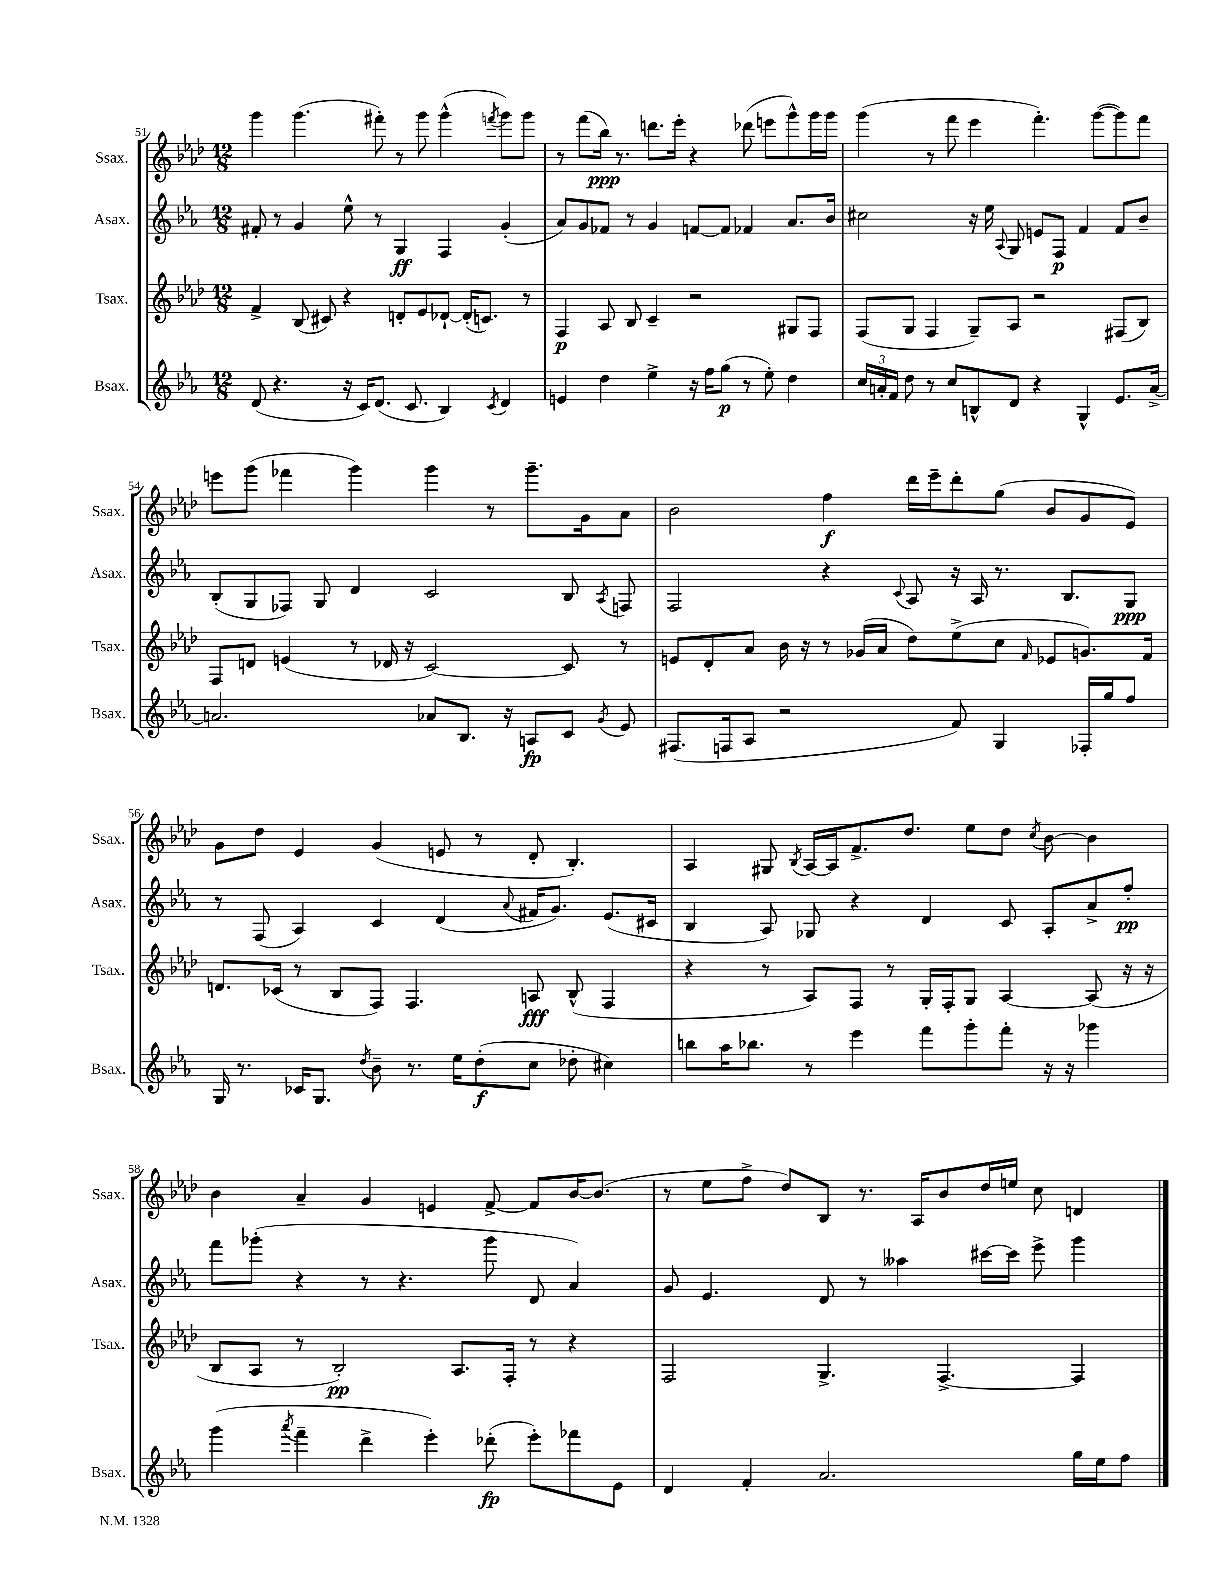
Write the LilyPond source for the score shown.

<<
\new StaffGroup <<
\new Staff = "s0" \with { instrumentName = "Ssax." shortInstrumentName = "Ssax." } {
    \clef treble \key aes \major \numericTimeSignature \time 12/8
    \autoBeamOff g'''4 g'''4.( fis'''8-.) r8 g'''8 g'''4-^( \acciaccatura { f'''8 } g'''8[) g'''8] |
    r8 f'''8[( bes''16]\ppp) r8. d'''8.[ ees'''16]-. r4 des'''8( e'''8[ g'''8-^) g'''16 g'''16] |
    g'''4( r8 f'''8 ees'''4 f'''4.-.) g'''8[~( g'''8) f'''8] |
    e'''8[ g'''8]( fes'''4 g'''4) g'''4 r8 g'''8.[-- g'16 aes'8] |
    bes'2 f''4\f des'''16[ ees'''16-- des'''8-. g''8]( bes'8[ g'8 ees'8]) |
    g'8[ des''8] ees'4 g'4( e'8 r8 des'8-. bes4.-.) |
    aes4 gis8 \acciaccatura { bes8 } aes16[~ aes16 f'8.-> des''8.] ees''8[ des''8] \acciaccatura { c''8 } bes'8~ bes'4 |
    bes'4 aes'4-- g'4 e'4 f'8~-> f'8[ bes'16~ bes'8.]( |
    r8 ees''8[ f''8]-> des''8[) bes8] r8. aes16[ bes'8 des''16 e''16] c''8 d'4 \bar "|." |
}
\new Staff = "s1" \with { instrumentName = "Asax." shortInstrumentName = "Asax." } {
    \clef treble \key ees \major \numericTimeSignature \time 12/8
    \autoBeamOff fis'8-. r8 g'4 ees''8-^ r8 g4\ff f4 g'4-.( |
    aes'8[) g'8 fes'8] r8 g'4 f'8[~ f'8] fes'4 aes'8.[ bes'16] |
    cis''2 r16 ees''16 \appoggiatura { aes8 } g8 e'8[ f8]\p f'4 f'8[ bes'8]-- |
    bes8[-.( g8 fes8]) g8 d'4 c'2 bes8 \acciaccatura { aes8 } f8 |
    f2 r4 \appoggiatura { c'8 } aes8 r16 aes16 r8. bes8.[ g8]\ppp |
    r8 f8( aes4) c'4 d'4( \appoggiatura { aes'8 } fis'16[ g'8.]) ees'8.[( cis'16] |
    bes4 aes8) ges8 r4 d'4 c'8 aes8[-. aes'8-> f''8]-.\pp |
    f'''8[ ges'''8]-.( r4 r8 r4. ges'''8 d'8 aes'4) |
    g'8 ees'4. d'8 r8 aeses''4 cis'''16[~ cis'''16] ees'''8-> g'''4 \bar "|." |
}
\new Staff = "s2" \with { instrumentName = "Tsax." shortInstrumentName = "Tsax." } {
    \clef treble \key aes \major \numericTimeSignature \time 12/8
    \autoBeamOff f'4-> bes8( cis'8) r4 d'8[-. ees'8 des'8]~-! des'16[-.( c'8.]) r8 |
    f4\p aes8 bes8 c'4-- r2 gis8[ f8] |
    f8[( g8] f4 g8[--) aes8] r2 fis8[( bes8]) |
    f8[ d'8] e'4( r8 des'16 r16 c'2~) c'8 r8 |
    e'8[ des'8-. aes'8] bes'16 r16 r8 ges'16[( aes'16] des''8[) ees''8->( c''8] \grace { f'16 } ees'8[ g'8.) f'16] |
    d'8.[ ces'16]( r8 bes8[ f8]) f4. a8\fff bes8-^( f4 |
    r4 r8 aes8[) f8] r8 g16[-. f16-. g8] aes4~ aes8( r16 r16 |
    bes8[ aes8] r8 bes2-.\pp) aes8.[ f16]-. r8 r4 |
    f2 g4.-> f4.~-> f4 \bar "|." |
}
\new Staff = "s3" \with { instrumentName = "Bsax." shortInstrumentName = "Bsax." } {
    \clef treble \key ees \major \numericTimeSignature \time 12/8
    \autoBeamOff d'8( r4. r16 c'16[) d'8.]( c'8. bes4) \acciaccatura { c'8 } d'4 |
    e'4 d''4 ees''4-> r16 f''16[ g''8]\p( r8 ees''8-.) d''4 |
    \tuplet 3/2 { c''16[ a'16-. f'16] } d''8 r8 c''8[ b8-^ d'8] r4 g4-^ ees'8.[ a'16]~-> |
    a'2. aes'8[ bes8.] r16 a8[\fp c'8] \acciaccatura { g'8 } ees'8 |
    fis8.[( f16 aes8] r2 f'8) g4 fes16[-. g''16 f''8] |
    g16 r8. ces'16[ g8.] \acciaccatura { d''8 } bes'8-- r8. ees''16[ d''8-.\f( c''8] des''8-. cis''4) |
    b''8[ aes''16 bes''8.] r8 ees'''4 f'''8[ g'''8-. f'''8]-. r16 r16 ges'''4 |
    g'''4( \acciaccatura { aes'''8 } f'''4-- d'''4-> ees'''4-.) des'''8-.\fp( ees'''8[-.) fes'''8 ees'8] |
    d'4 f'4-. aes'2. g''16[ ees''16 f''8] \bar "|." |
}
>>
>>
\layout { \context { \Score currentBarNumber = #51 } }
